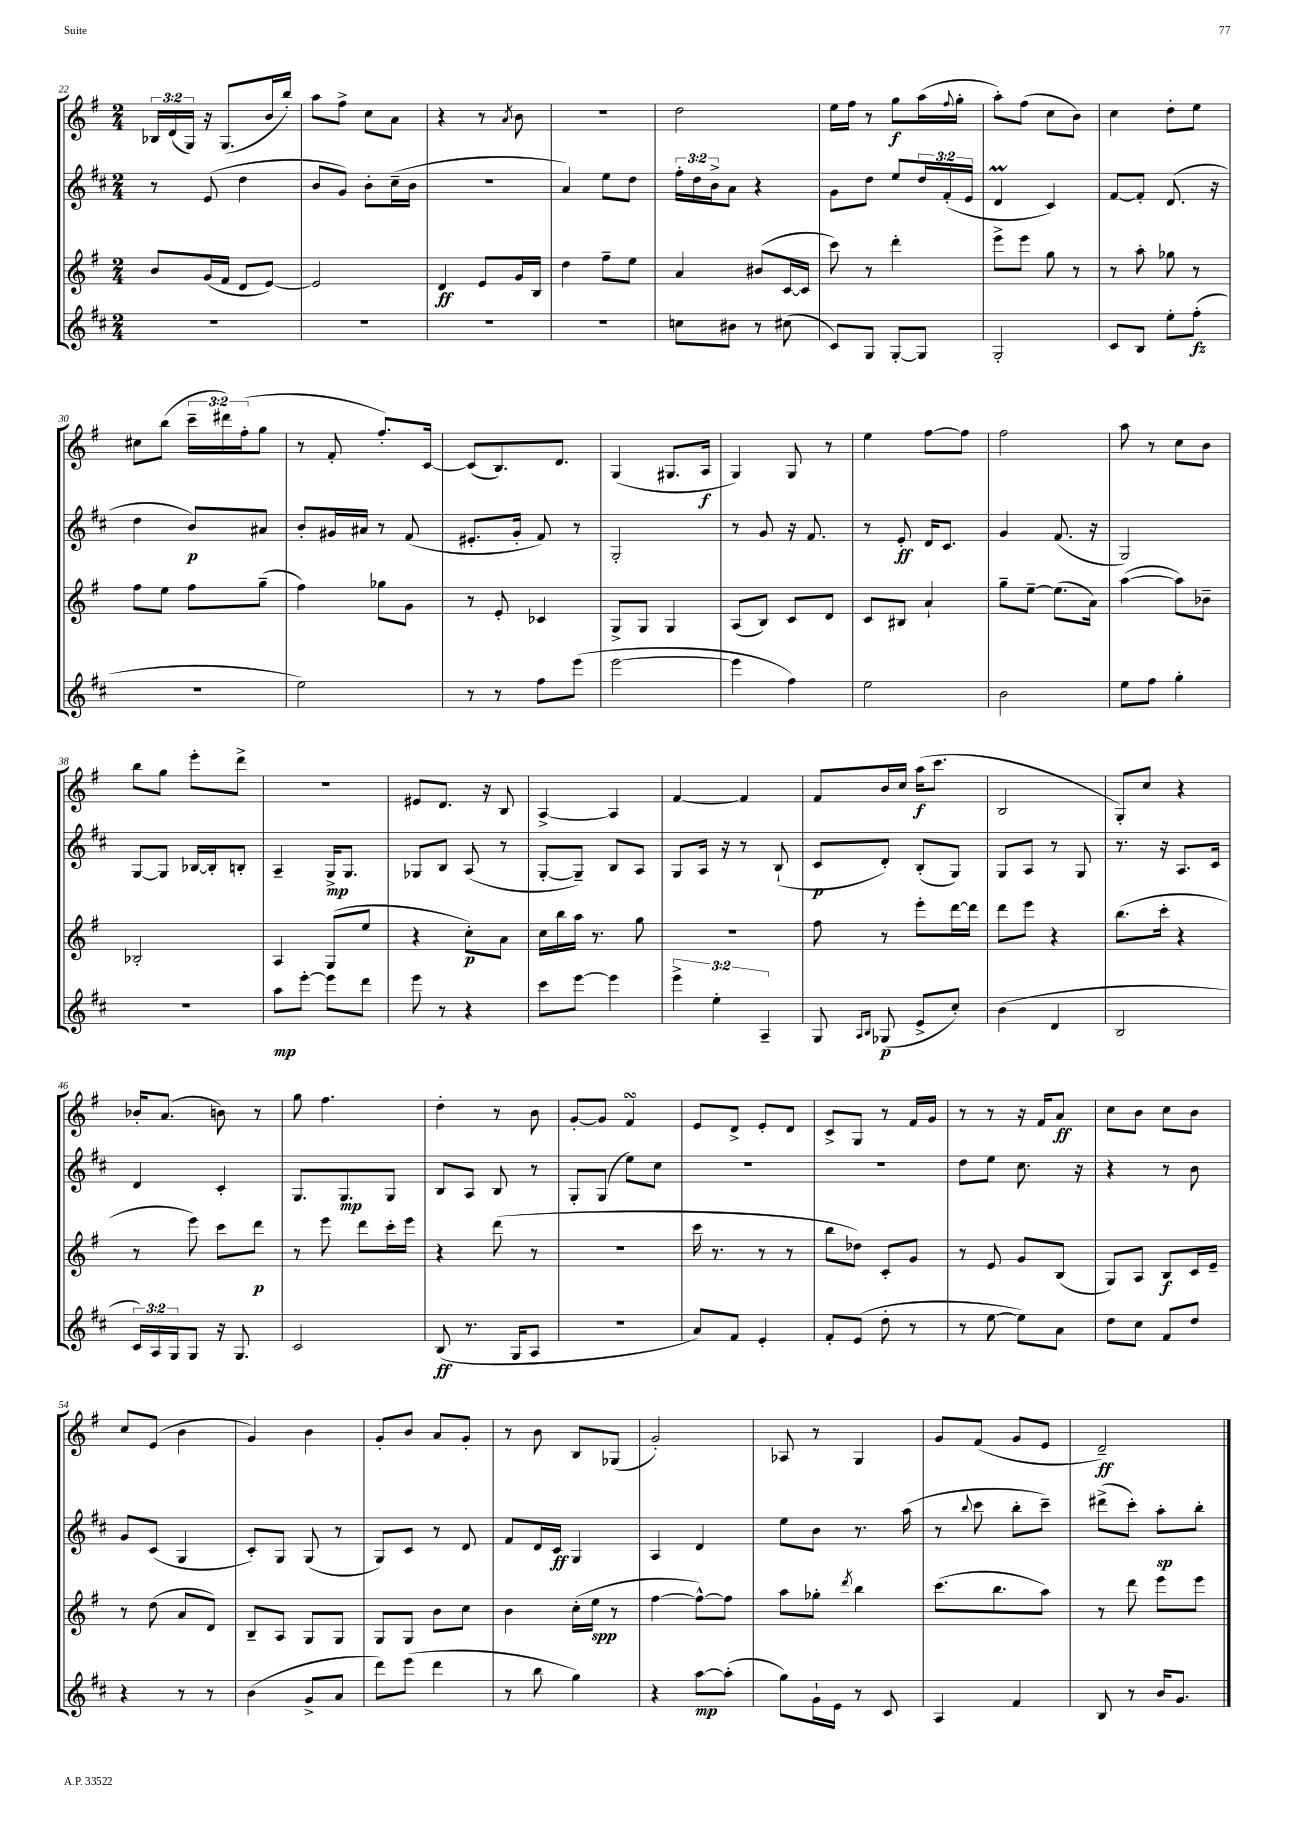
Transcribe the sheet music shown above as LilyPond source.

<<
\new StaffGroup <<
\new Staff = "s0" {
    \clef treble \key g \major \numericTimeSignature \time 2/4 \override Staff.TupletNumber.text = #tuplet-number::calc-fraction-text
    \tuplet 3/2 { bes16 d'16( g16) } r16 g8.( b'16 b''16-.) |
    a''8 fis''8-> c''8 a'8 |
    r4 r8 \acciaccatura { a'8 } b'8 |
    r2 |
    d''2 |
    e''16 fis''16 r8 g''8\f a''16( \appoggiatura { fis''8 } g''16-. |
    a''8-.) fis''8( c''8 b'8) |
    c''4 d''8-. e''8 |
    cis''8 b''8( \tuplet 3/2 { c'''16-- dis'''16) fis''16-.( } g''8 |
    r8 fis'8-. fis''8.-.) c'16~ |
    c'8( b8.) d'8. |
    g4( gis8. a16\f |
    g4) g8 r8 |
    e''4 fis''8~ fis''8 |
    fis''2 |
    a''8 r8 c''8 b'8 |
    b''8 g''8 e'''8-. d'''8-> |
    R2 |
    eis'8 d'8. r16 b8 |
    a4~-> a4 |
    fis'4~ fis'4 |
    fis'8 b'16 c''16 a''16\f( c'''8. |
    b2 |
    g8-.) c''8 r4 |
    bes'16-. a'8.( b'8) r8 |
    g''8 fis''4. |
    d''4-. r8 b'8 |
    g'8~-. g'8 fis'4\turn |
    e'8 d'8-> e'8-. d'8 |
    c'8-> g8 r8 fis'16 g'16 |
    r8 r8 r16 fis'16 a'8\ff |
    c''8 b'8 c''8 b'8 |
    c''8 e'8( b'4 |
    g'4) b'4 |
    g'8-. b'8 a'8 g'8-. |
    r8 b'8 b8 ges8( |
    g'2-.) |
    aes8 r8 g4 |
    g'8 fis'8( g'8 e'8 |
    d'2--\ff) \bar "|." |
}
\new Staff = "s1" {
    \clef treble \key d \major \numericTimeSignature \time 2/4 \override Staff.TupletNumber.text = #tuplet-number::calc-fraction-text
    r8 e'8( d''4 |
    b'8 g'8) b'8-. cis''16--( b'16 |
    R2 |
    a'4) e''8 d''8 |
    \tuplet 3/2 { fis''16-. d''16 b'16-> } a'8 r4 |
    g'8 d''8 e''8 \tuplet 3/2 { d''16 fis'16-.( e'16 } |
    d'4\prall cis'4) |
    fis'8~ fis'8-. d'8.( r16 |
    d''4 b'8\p) ais'8 |
    b'8-. gis'16 ais'16 r8 fis'8( |
    eis'8.-. g'16-. fis'8) r8 |
    g2-. |
    r8 g'8 r16 fis'8. |
    r8 e'8-.\ff d'16 cis'8. |
    g'4 fis'8.( r16 |
    g2) |
    g8~ g8 bes16~ bes16-. b8-. |
    a4-- g16->\mp g8. |
    ges8 b8 a8( r8 |
    g8~-. g8--) b8 a8 |
    g8 a16 r16 r8 b8-!( |
    cis'8\p d'8-.) b8-.( g8) |
    g8 a8 r8 g8 |
    r8. r16 a8. cis'16 |
    d'4 cis'4-. |
    g8. g8.\mp g8 |
    b8 a8 b8 r8 |
    g8-. g8( e''8) cis''8 |
    R2 |
    r2 |
    d''8 e''8 cis''8. r16 |
    r4 r8 b'8 |
    g'8 cis'8( g4 |
    cis'8-.) g8 g8( r8 |
    g8) cis'8 r8 d'8 |
    fis'8 d'16 cis'16\ff g4 |
    a4 d'4 |
    e''8 b'8 r8. a''16( |
    r8 \appoggiatura { b''8 } cis'''8 b''8-. cis'''8--) |
    dis'''8->( cis'''8-.) a''8-.\sp b''8-. \bar "|." |
}
\new Staff = "s2" {
    \clef treble \key g \major \numericTimeSignature \time 2/4
    b'8 g'16( fis'16 d'8 e'8~) |
    e'2 |
    d'4\ff e'8 g'16 b16 |
    d''4 fis''8-- e''8 |
    a'4 bis'8( c'16~ c'16 |
    c'''8) r8 d'''4-. |
    e'''8-> e'''8 g''8 r8 |
    r8 a''8-. ges''8 r8 |
    fis''8 e''8 fis''8 g''8--( |
    fis''4) ges''8 g'8 |
    r8 e'8-. ces'4 |
    g8-> g8 g4 |
    a8( b8) c'8 d'8 |
    c'8 bis8 a'4-! |
    g''8-- e''8~-- e''8.( a'16) |
    a''4~( a''8) bes'8-- |
    bes2-. |
    a4 g8( e''8 |
    r4 c''8-.\p) a'8 |
    c''16 b''16 a''16 r8. g''8 |
    r2 |
    fis''8 r8 e'''8-. d'''16~ d'''16 |
    d'''8 e'''8 r4 |
    b''8.( c'''16-. r4 |
    r8 e'''8) c'''8 d'''8\p |
    r8 e'''8 d'''8 c'''16-. e'''16 |
    r4 d'''8( r8 |
    R2 |
    c'''16 r8. r8 r8 |
    b''8 des''8) c'8-. g'8 |
    r8 e'8 g'8 b8( |
    g8) a8 b8\f c'16 e'16-- |
    r8 d''8( a'8 d'8) |
    b8-- a8 g8 g8 |
    g8 g8 b'8 c''8 |
    b'4 c''16-.( e''16\spp r8 |
    fis''4~ fis''8~-^) fis''8 |
    a''8 ges''8-. \acciaccatura { d'''8 } b''4 |
    c'''8.( b''8. a''8) |
    r8 d'''8 e'''8 e'''8 \bar "|." |
}
\new Staff = "s3" {
    \clef treble \key d \major \numericTimeSignature \time 2/4 \override Staff.TupletNumber.text = #tuplet-number::calc-fraction-text
    R2 |
    R2 |
    R2 |
    R2 |
    c''8 bis'8 r8 cis''8( |
    cis'8) g8 g8~-. g8 |
    g2-. |
    cis'8 b8 e''8-. fis''8-.\fz( |
    R2 |
    e''2) |
    r8 r8 fis''8 e'''8( |
    e'''2~ |
    e'''4 fis''4) |
    e''2 |
    b'2 |
    e''8 fis''8 g''4-. |
    r2 |
    a''8\mp e'''8~-. e'''8 d'''8 |
    e'''8 r8 r4 |
    cis'''8 e'''8~ e'''4 |
    \tuplet 3/2 { e'''4-> e''4-. a4-- } |
    g8 \grace { a16 b16 } ges8\p( e'8-> cis''8-.) |
    b'4( d'4 |
    b2 |
    \tuplet 3/2 { cis'16) a16 g16 } g8 r16 g8. |
    cis'2 |
    b8\ff( r8. g16 a8 |
    R2 |
    a'8) fis'8 e'4-. |
    fis'8-. e'8( d''8-. r8 |
    r8 e''8~ e''8) a'8 |
    d''8 cis''8 fis'8 d''8 |
    r4 r8 r8 |
    b'4( g'8-> a'8 |
    d'''8) e'''8( d'''4 |
    r8 b''8 g''4) |
    r4 a''8~\mp a''8-.( |
    g''8) g'16-! e'16 r8 cis'8 |
    a4 fis'4 |
    b8 r8 b'16 g'8. \bar "|." |
}
>>
>>
\layout { \context { \Score currentBarNumber = #22 } }
